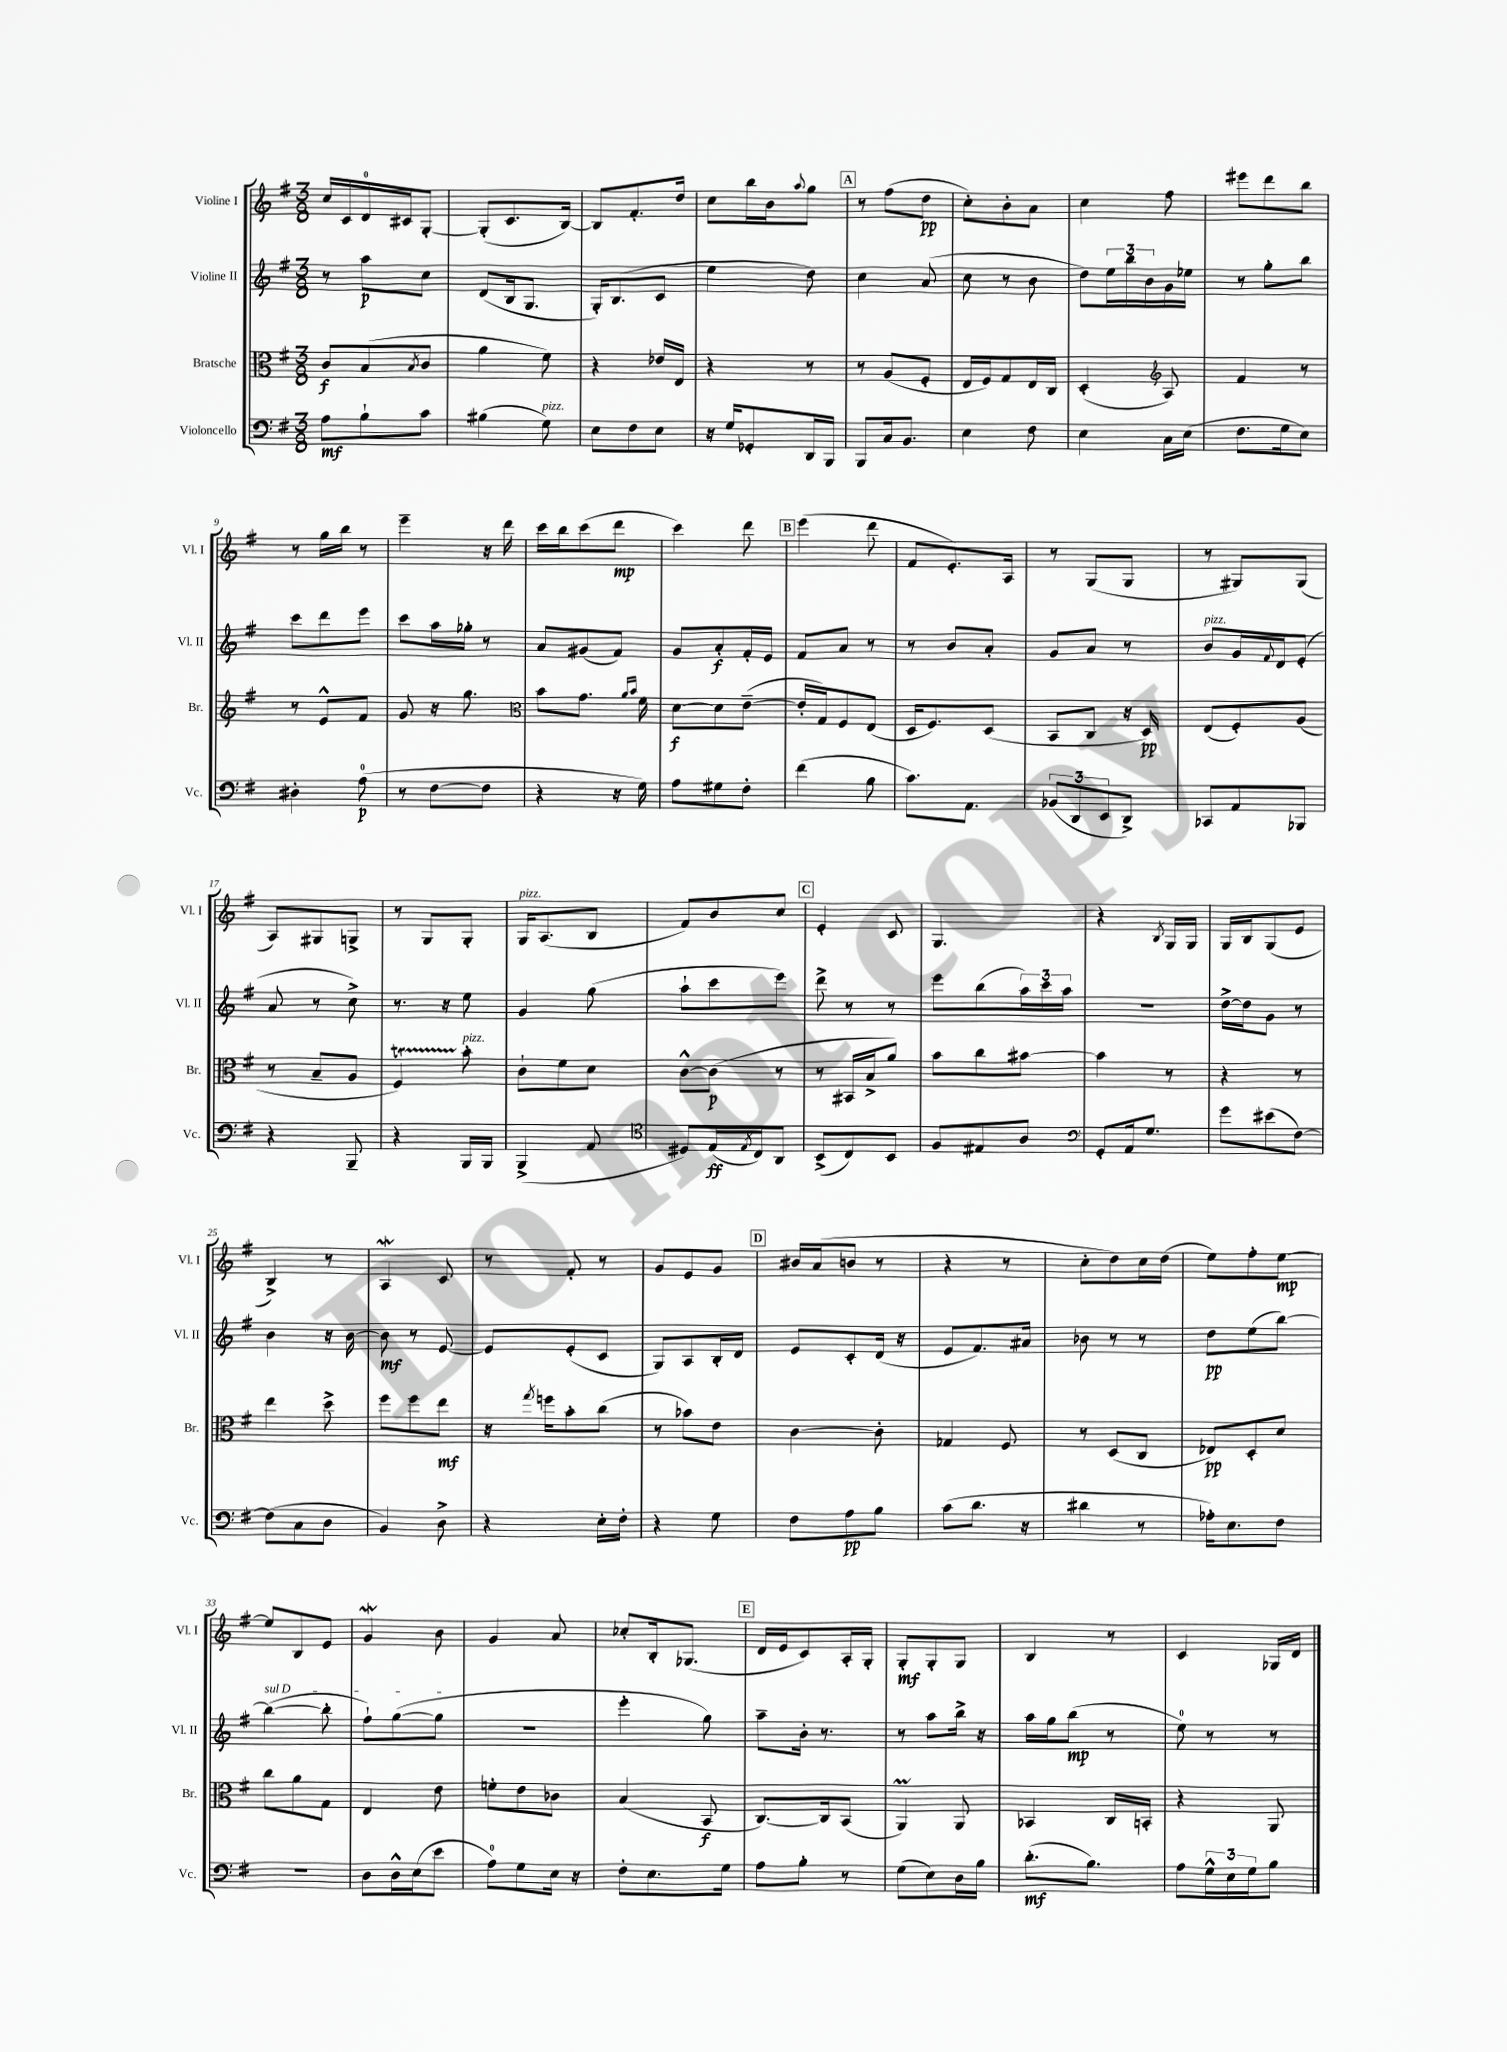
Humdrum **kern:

**kern	**dynam	**kern	**dynam	**kern	**dynam	**kern	**dynam
*part4	*part4	*part3	*part3	*part2	*part2	*part1	*part1
*staff4	*staff4	*staff3	*staff3	*staff2	*staff2	*staff1	*staff1
*I"Violoncello	*	*I"Bratsche	*	*I"Violine II	*	*I"Violine I	*
*I'Vc.	*	*I'Br.	*	*I'Vl. II	*	*I'Vl. I	*
*clefF4	*	*clefC3	*	*clefG2	*	*clefG2	*
*k[f#]	*	*k[f#]	*	*k[f#]	*	*k[f#]	*
*M3/8	*	*M3/8	*	*M3/8	*	*M3/8	*
=1	=1	=1	=1	=1	=1	=1	=1
8A\L	mf	8c/L	f	8r	.	16cc/LL	.
.	.	.	.	.	.	16c/	.
8B`\	.	(8B/	.	8aa\L	p	16d/	.
.	.	.	.	.	.	16c#X/J	.
.	.	8qB/	.	.	.	.	.
8c\J	.	8c/J	.	8cc\J	.	[8G'/J	.
=2	=2	=2	=2	=2	=2	=2	=2
(4B#X\	.	4a\	.	(8d/L	.	(8G'/L]	.
.	.	.	.	16B/k	.	8.c/	.
.	.	.	.	8.G/J	.	.	.
!LO:TX:a:i:t=pizz.	!	!	!	!	!	!	!
8G\)	.	8f#\)	.	.	.	.	.
.	.	.	.	.	.	[16B/Jk)	.
=3	=3	=3	=3	=3	=3	=3	=3
8E\L	.	4r	.	16G'/KL)	.	8B/L]	.
.	.	.	.	(8.B/	.	.	.
8F#\	.	.	.	.	.	8.f#'/	.
8E\J	.	16e-X/LL	.	8c/J	.	.	.
.	.	16E/JJ	.	.	.	16dd/Jk	.
=4	=4	=4	=4	=4	=4	=4	=4
16r	.	4r	.	4ee\	.	8cc\L	.
16G/KL	.	.	.	.	.	.	.
8GG-X'/	.	.	.	.	.	16bb\L	.
.	.	.	.	.	.	16b\J	.
.	.	.	.	.	.	8qqaa/	.
16DD/L	.	8r	.	8dd\)	.	8gg\J	.
16BBB/JJ	.	.	.	.	.	.	.
!!LO:REH:place=s1:t=A
=5	=5	=5	=5	=5	=5	=5	=5
8BBB/L	.	8r	.	4cc\	.	8r	.
16C/k	.	(8A/L	.	.	.	(8ff#\L	.
8.BB/J	.	.	.	.	.	.	.
.	.	8F#'/J	.	(8a/	.	8dd\J	pp
=6	=6	=6	=6	=6	=6	=6	=6
4E\	.	16E/LL	.	8cc\	.	8cc'\L)	.
.	.	16F#/J)	.	.	.	.	.
.	.	8G/	.	8r	.	8b'\	.
8F#\	.	16E/L	.	8b\	.	8a\J	.
.	.	16C/JJ	.	.	.	.	.
=7	=7	=7	=7	=7	=7	=7	=7
4E\	.	(4D'/	.	8dd\L)	.	4cc\	.
.	.	.	.	24ee\L	.	.	.
.	.	.	.	24bb\	.	.	.
.	.	.	.	24b\	.	.	.
*	*	*clefG2	*	*	*	*	*
16C\LL	.	8A/)	.	16g\	.	8ff#\	.
(16E\JJ	.	.	.	16ee-X\JJ	.	.	.
=8	=8	=8	=8	=8	=8	=8	=8
8.F#\L	.	4f#/	.	8r	.	8eee#X\L	.
.	.	.	.	8gg'\L	.	8ddd\	.
16G\k	.	.	.	.	.	.	.
8E\J)	.	8r	.	8bb\J	.	8bb\J	.
!!LO:LB:g=z
=9	=9	=9	=9	=9	=9	=9	=9
4D#X'\	.	8r	.	8ccc\L	.	8r	.
.	.	8e^^/L	.	8ddd\	.	16gg\LL	.
.	.	.	.	.	.	16bb\JJ	.
(8A\	p	8f#/J	.	8eee\J	.	8r	.
=10	=10	=10	=10	=10	=10	=10	=10
8r	.	8g/	.	8ccc\L	.	4eee~\	.
[8F#\L	.	16r	.	16aa\L	.	.	.
.	.	8.gg\	.	16gg-X'\JJ	.	.	.
8F#\J]	.	.	.	8r	.	16r	.
.	.	.	.	.	.	16ddd\	.
=11	=11	=11	=11	=11	=11	=11	=11
*	*	*clefC3	*	*	*	*	*
4r	.	8b\L	.	8a/L	.	16ccc\LL	.
.	.	.	.	.	.	16bb\J	.
.	.	8.g\J	.	(8g#X/	.	(8ccc\	.
16r	.	.	.	8f#/J)	.	8ddd\J	mp
.	.	16qqa/LL	.	.	.	.	.
.	.	16qqb/JJ	.	.	.	.	.
16G\)	.	16f#\	.	.	.	.	.
=12	=12	=12	=12	=12	=12	=12	=12
8A\L	.	[8d\L	f	8g/L	.	4ccc\)	.
8G#X\	.	8d\]	.	8a'/	f	.	.
8F#'\J	.	([8e~\J	.	16f#'/L	.	8ddd\	.
.	.	.	.	16e/JJ	.	.	.
!!LO:REH:place=s1:t=B
=13	=13	=13	=13	=13	=13	=13	=13
(4f#\	.	16e'/LL]	.	8f#/L	.	(4eee\	.
.	.	16G/J)	.	.	.	.	.
.	.	8F#/	.	8a/J	.	.	.
8B\	.	(8E/J	.	8r	.	8ddd\	.
=14	=14	=14	=14	=14	=14	=14	=14
8.c\L)	.	16D/KL	.	8r	.	8f#/L	.
.	.	8.F#/)	.	.	.	.	.
.	.	.	.	8b/L	.	8.e'/)	.
8.AA\J	.	.	.	.	.	.	.
.	.	(8D/J	.	8a'/J	.	.	.
.	.	.	.	.	.	16A/Jk	.
=15	=15	=15	=15	=15	=15	=15	=15
(12BB-X/L	.	8BB/L	.	8g/L	.	8r	.
12DD/	.	.	.	.	.	.	.
.	.	8C/J	.	8a/J	.	(8G/L	.
12EE/	.	.	.	.	.	.	.
8DD^/J)	.	16r	.	8r	.	8G/J	.
.	.	16D/)	pp	.	.	.	.
=16	=16	=16	=16	=16	=16	=16	=16
!	!	!	!	!LO:TX:a:i:t=pizz.	!	!	!
8CC-X/L	.	(8E/L	.	8b/L	.	8r	.
8AA/	.	8F#'/)	.	16g/L	.	8G#X/L)	.
.	.	.	.	8qqf#/	.	.	.
.	.	.	.	16d/J	.	.	.
8BBB-X/J	.	(8A/J	.	(8e'/J	.	(8G#/J	.
!!LO:LB:g=z
=17	=17	=17	=17	=17	=17	=17	=17
4r	.	8r	.	8a/	.	8A/L)	.
.	.	8B~/L	.	8r	.	8G#X/	.
8BBB~/	.	8A/J	.	8cc^\)	.	8Gn^/J	.
=18	=18	=18	=18	=18	=18	=18	=18
4r	.	4F#t/)	.	8.r	.	8r	.
.	.	.	.	.	.	8G/L	.
.	.	.	.	16r	.	.	.
!	!	!LO:TX:a:i:t=pizz.	!	!	!	!	!
16BBB/LL	.	8b'\	.	8ee\	.	8G'/J	.
16BBB/JJ	.	.	.	.	.	.	.
=19	=19	=19	=19	=19	=19	=19	=19
!	!	!	!	!	!	!LO:TX:a:i:t=pizz.	!
(4BBB^/	.	8c`\L	.	4g/	.	16G/KL	.
.	.	.	.	.	.	(8.A/	.
.	.	8f#\	.	.	.	.	.
8AA/	.	8d\J	.	(8gg\	.	8B/J	.
=20	=20	=20	=20	=20	=20	=20	=20
*clefC4	*	*	*	*	*	*	*
8D#X/L)	.	[8c^^\L	.	8aa`\L	.	8f#/L)	.
(16E/L	ff	(8c\J]	p	8ccc\	.	8b/	.
8qE/	.	.	.	.	.	.	.
16C/J)	.	.	.	.	.	.	.
8AA/J	.	8r	.	8eee\J)	.	8cc/J	.
!!LO:REH:place=s1:t=C
=21	=21	=21	=21	=21	=21	=21	=21
(8BB^/L	.	8r	.	8ddd^\	.	4e'/	.
8C/)	.	16BB#X/LL	.	8r	.	.	.
.	.	16B^/J	.	.	.	.	.
8BB/J	.	8a/J)	.	8r	.	8c/	.
=22	=22	=22	=22	=22	=22	=22	=22
8F#/L	.	8b\L	.	8eee\L	.	4.G/	.
8E#X/	.	8cc\	.	(8bb\	.	.	.
8A/J	.	[8b#X\J	.	24aa\L)	.	.	.
.	.	.	.	24ccc\	.	.	.
.	.	.	.	24aa\JJ	.	.	.
=23	=23	=23	=23	=23	=23	=23	=23
*clefF4	*	*	*	*	*	*	*
8GG'/L	.	4b#\]	.	4.r	.	4r	.
16AA/k	.	.	.	.	.	.	.
8.G/J	.	.	.	.	.	.	.
.	.	.	.	.	.	8qB/	.
.	.	8r	.	.	.	16G/LL	.
.	.	.	.	.	.	16G/JJ	.
=24	=24	=24	=24	=24	=24	=24	=24
8g\L	.	4r	.	[16dd^\LL	.	16G/LL	.
.	.	.	.	16dd\J]	.	16B/J	.
(8e#X\	.	.	.	8g\J	.	(8G/	.
[8F#\J)	.	8r	.	8r	.	8e/J	.
!!LO:LB:g=z
=25	=25	=25	=25	=25	=25	=25	=25
(8F#\L]	.	4ee\	.	4b\	.	4B^/)	.
8C\	.	.	.	.	.	.	.
8D\J	.	8dd^\	.	16r	.	8r	.
.	.	.	.	[16b\	.	.	.
=26	=26	=26	=26	=26	=26	=26	=26
4BB/)	.	8ff#\L	.	8b\]	mf	4AW/	.
.	.	8ff#\	.	8r	.	.	.
8D^\	.	8ee\J	mf	[8e/	.	8c/	.
=27	=27	=27	=27	=27	=27	=27	=27
4r	.	16r	.	8e/L]	.	8r	.
.	.	8qgg/	.	.	.	.	.
.	.	16ffn\KL	.	.	.	.	.
.	.	8b'\	.	(8e'/	.	8f#'/	.
16E'\LL	.	(8cc\J	.	8c/J	.	8r	.
16F#'\JJ	.	.	.	.	.	.	.
=28	=28	=28	=28	=28	=28	=28	=28
4r	.	8r	.	8G/L)	.	8g/L	.
.	.	8b-X\L)	.	8A/	.	8e/	.
8G\	.	8e\J	.	16B'/L	.	8g/J	.
.	.	.	.	16d/JJ	.	.	.
!!LO:REH:place=s1:t=D
=29	=29	=29	=29	=29	=29	=29	=29
8F#\L	.	[4c\	.	8e/L	.	16b#X/LL	.
.	.	.	.	.	.	(16a/J	.
8A\	pp	.	.	8c'/	.	8bn/J	.
8B\J	.	8c'\]	.	(16d/Jk	.	8r	.
.	.	.	.	16r	.	.	.
=30	=30	=30	=30	=30	=30	=30	=30
(8c\L	.	4G-X/	.	8e/L	.	4r	.
8.d\J	.	.	.	8.f#/)	.	.	.
.	.	8F#/	.	.	.	8r	.
16r	.	.	.	16a#X/Jk	.	.	.
=31	=31	=31	=31	=31	=31	=31	=31
4d#X\	.	8r	.	8b-X\	.	8cc'\L	.
.	.	(8D/L	.	8r	.	8dd\)	.
8r	.	8C/J	.	8r	.	16cc\L	.
.	.	.	.	.	.	(16dd\JJ	.
=32	=32	=32	=32	=32	=32	=32	=32
16A-X'\KL)	.	8E-X/L)	pp	8dd\L	pp	8ee\L)	.
8.E\	.	.	.	.	.	.	.
.	.	8D'/	.	(8ee\	.	8ff#'\	.
8F#\J	.	8d/J	.	[8bb\J)	.	[8ee\J	mp
!!LO:LB:g=z
=33	=33	=33	=33	=33	=33	=33	=33
!	!	!	!	!LO:TX:a:i:t=sul D	!	!	!
4.r	.	8cc\L	.	(4bb\_	.	8ee/L]	.
.	.	8a\	.	.	.	8B/	.
.	.	8G\J	.	8bb'\]	.	8e/J	.
=34	=34	=34	=34	=34	=34	=34	=34
8D\L	.	4E/	.	8ff#`\L)	.	4gw/	.
16D^^\L	.	.	.	([8gg\	.	.	.
(16E\J	.	.	.	.	.	.	.
8e\J	.	8e\	.	8gg\J]	.	8b\	.
=35	=35	=35	=35	=35	=35	=35	=35
8A\L)	.	8fn'\L	.	4.r	.	4g/	.
8G\	.	8e\	.	.	.	.	.
16E\Jk	.	8c-X\J	.	.	.	8a/	.
16r	.	.	.	.	.	.	.
=36	=36	=36	=36	=36	=36	=36	=36
8F#'\L	.	(4B/	.	4eee'\	.	8cc-X'/L	.
8.E\	.	.	.	.	.	16B'/k	.
.	.	.	.	.	.	(8.G-X/J	.
.	.	8BB/	f	8gg\)	.	.	.
16G\Jk	.	.	.	.	.	.	.
!!LO:REH:place=s1:t=E
=37	=37	=37	=37	=37	=37	=37	=37
8A\L	.	[8.C/L)	.	8aa~\L	.	16d/LL	.
.	.	.	.	.	.	16e/J	.
8B'\J	.	.	.	16b'\Jk	.	8c/)	.
.	.	16C/k]	.	8.r	.	.	.
8r	.	(8BB/J	.	.	.	16A'/L	.
.	.	.	.	.	.	16G'/JJ	.
=38	=38	=38	=38	=38	=38	=38	=38
(8G\L	.	4AAM/)	.	8r	.	8G'/L	mf
8E\)	.	.	.	8aa\L	.	8G'/	.
16D\L	.	8AA/	.	16bb^\Jk	.	8G/J	.
16B\JJ	.	.	.	16r	.	.	.
=39	=39	=39	=39	=39	=39	=39	=39
(8.d'\L	mf	4BB-X/	.	16aa\LL	.	4B/	.
.	.	.	.	16gg\J	.	.	.
.	.	.	.	(8bb\J	mp	.	.
8.B\J)	.	.	.	.	.	.	.
.	.	16C/LL	.	8r	.	8r	.
.	.	16BBn'/JJ	.	.	.	.	.
=40	=40	=40	=40	=40	=40	=40	=40
8A\L	.	4r	.	8ee\)	.	4c/	.
24G^^\L	.	.	.	8r	.	.	.
24E\	.	.	.	.	.	.	.
24G\J	.	.	.	.	.	.	.
8B\J	.	8AA/	.	8r	.	16G-X/LL	.
.	.	.	.	.	.	16d/JJ	.
==	==	==	==	==	==	==	==
*-	*-	*-	*-	*-	*-	*-	*-
